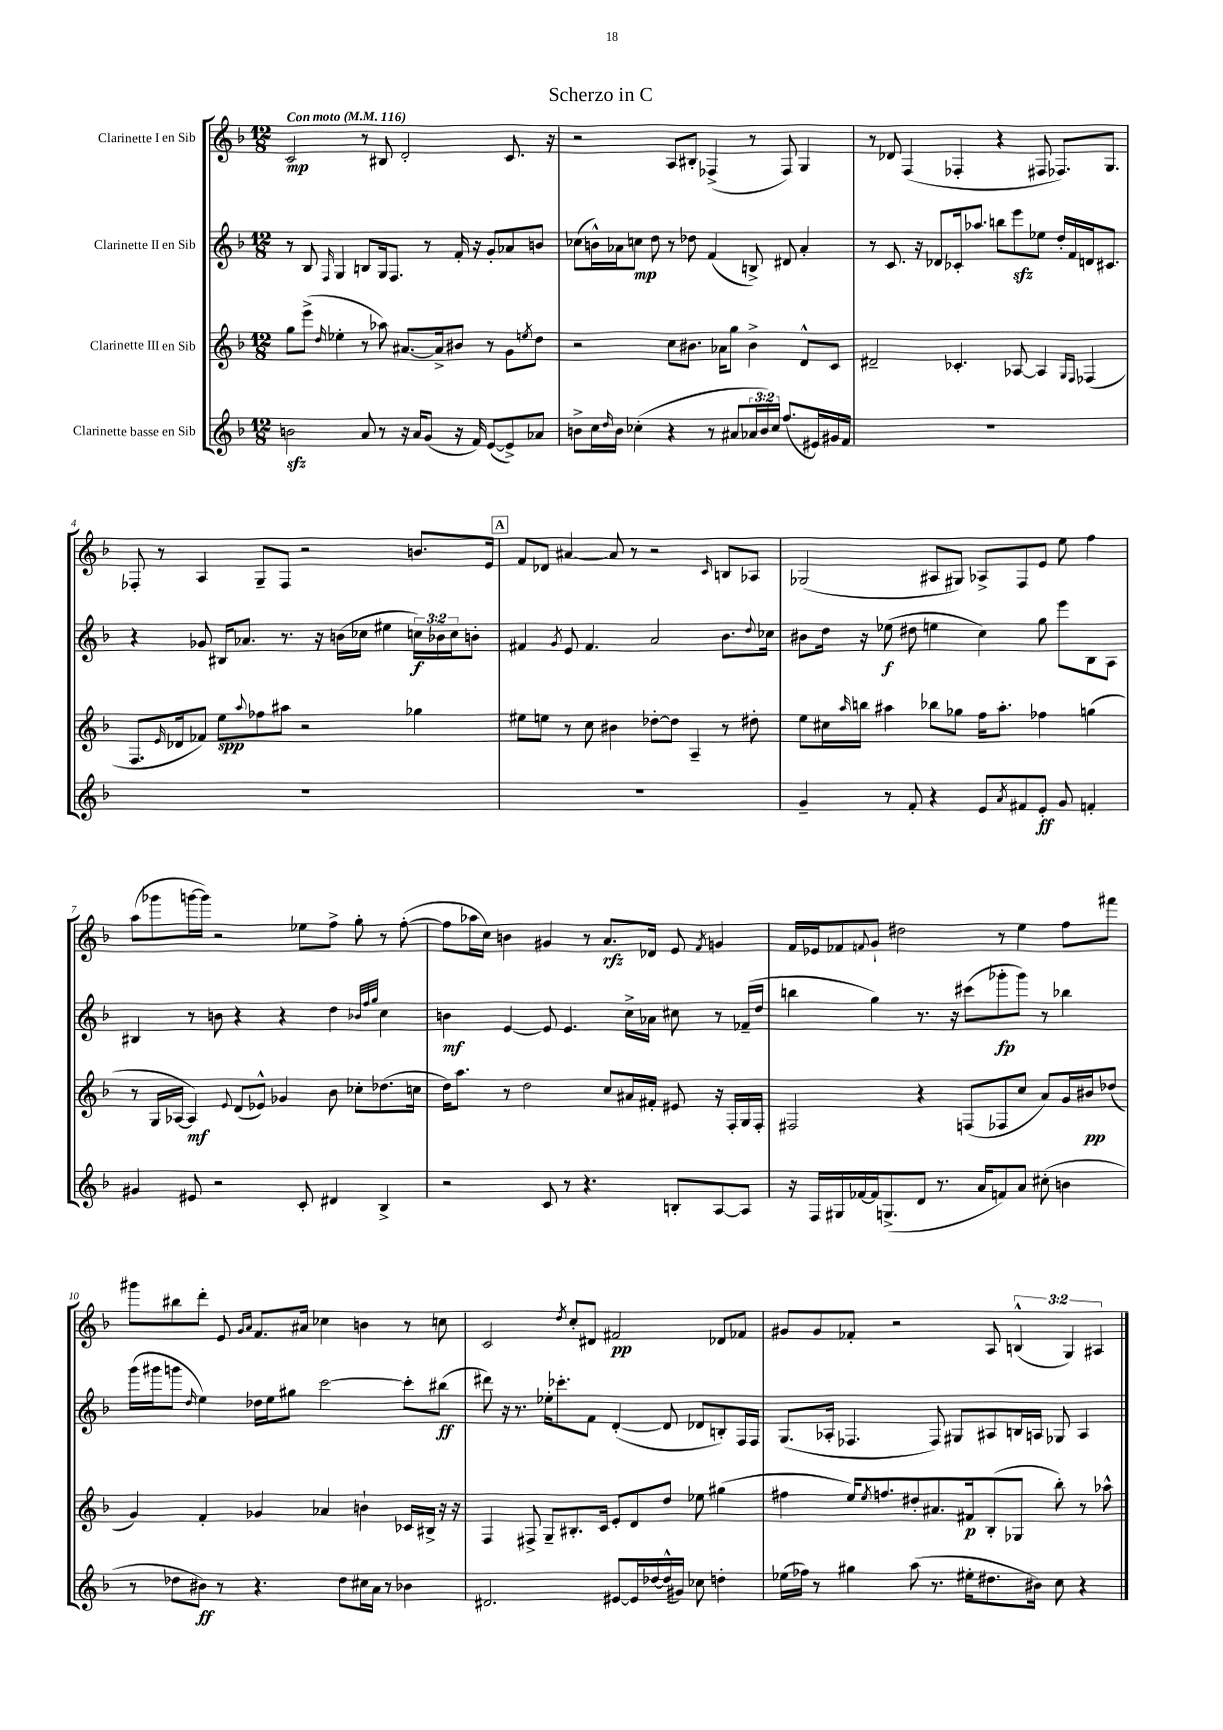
\header { title = "Scherzo in C" }
<<
\new StaffGroup <<
\new Staff = "s0" \with { instrumentName = "Clarinette I en Sib" } {
    \clef treble \key f \major \numericTimeSignature \time 12/8 \override Staff.TupletNumber.text = #tuplet-number::calc-fraction-text \tempo "Con moto" 4 = 116
    c'2\mp r8 bis8 d'2-. c'8. r16 |
    r2 a8 bis8-. fes4->( r8 fes8) g4 |
    r8 des'8 f4( fes4-. r4 fis8 fes8.) g8. |
    fes8-. r8 a4 g8-- fes8 r2 b'8. e'16 |
    \mark \markup { \box "A" } f'8 des'8 ais'4~ ais'8 r8 r2 \grace { c'16 } b8 aes8 |
    ges2( ais8 gis8) aes8-> f8 e'8 e''8 f''4 |
    a''8( ges'''8 g'''16~ g'''16) r2 ees''8 f''8-> g''8-. r8 f''8~-.( |
    f''8 aes''16 c''16) b'4 gis'4 r8 a'8.\rfz des'16 e'8 \acciaccatura { f'8 } g'4 |
    f'16 ees'16 fes'8 \appoggiatura { f'8 } g'8-! dis''2 r8 e''4 f''8 fis'''8 |
    gis'''8 bis''8 d'''8-. e'8 \grace { g'16 a'16 } f'8. ais'16 ces''4 b'4 r8 c''8 |
    c'2 \acciaccatura { d''8 } c''8-. dis'8 fis'2\pp des'8 fes'8 |
    gis'8 gis'8 fes'8-. r2 a8 \tuplet 3/2 { b4-^( g4) ais4 } \bar "|." |
}
\new Staff = "s1" \with { instrumentName = "Clarinette II en Sib" } {
    \clef treble \key f \major \numericTimeSignature \time 12/8 \override Staff.TupletNumber.text = #tuplet-number::calc-fraction-text
    r8 bes8 \grace { f16 } g4 b8 g16 f8. r8 f'16-. r16 g'8-. aes'8 b'8 |
    ces''8( b'16-^) aes'16 c''8\mp d''8 r8 des''8 f'4( b8->) dis'8 aes'4-. |
    r8 c'8. r16 des'8 ces'16-. aes''8. b''8 e'''8\sfz ees''8 d''16-. f'16 d'16 cis'8. |
    r4 ges'8 bis16 aes'8. r8. r16 b'16( ces''16 eis''4 \tuplet 3/2 { c''16\f) bes'16 c''16 } b'8-. |
    \mark \markup { \box "A" } fis'4 \acciaccatura { g'8 } e'8 fis'4. a'2 bes'8. \appoggiatura { d''8 } ces''16 |
    bis'8 d''16 r16 ees''8\f( dis''8 e''4 c''4) g''8 e'''8 bes8 a8 |
    bis4 r8 b'8 r4 r4 d''4 \grace { bes'32 f''32 g''32 } c''4 |
    b'4\mf e'4~ e'8 e'4. c''16-> aes'16 cis''8 r8 fes'16--( d''16 |
    b''4 g''4) r8. r16 cis'''8( ges'''8-.\fp ges'''8) r8 bes''4 |
    g'''16( gis'''16 g'''8 \grace { d''16 } e''4) des''16 e''16 gis''8 c'''2~ c'''8-. bis''8\ff( |
    dis'''8) r16 r8. ees''16-. ces'''8.-. f'8 d'4~-.( d'8 des'8 b8-.) f16 f16 |
    g8.( aes16-. fes4. fes8) gis8 ais8 b16 a16 ges8 a4 \bar "|." |
}
\new Staff = "s2" \with { instrumentName = "Clarinette III en Sib" } {
    \clef treble \key f \major \numericTimeSignature \time 12/8
    g''8 e'''8->( \grace { d''16 } ees''4-. r8 aes''8) ais'8.~ ais'16-> bis'8 r8 g'8 \acciaccatura { e''8 } d''8 |
    r2 c''8 bis'8. aes'16 g''8 bis'4-> d'8-^ c'8 |
    dis'2-- ces'4.-. aes8~ aes4 \grace { g16 f16 } fes4( |
    f8. \grace { e'16 } des'16 fes'8) e''8\spp \appoggiatura { a''8 } fes''8 ais''8 r2 ges''4 |
    \mark \markup { \box "A" } eis''8 e''8 r8 c''8 bis'4 des''8~-. des''8 a4-- r8 dis''8-. |
    e''8 cis''16 \grace { a''16 } b''16 ais''4 bes''8 ges''8 f''16 ais''8.-. fes''4 g''4( |
    r8 g16 aes16~ aes4\mf) \appoggiatura { e'8 } d'8( ees'8-^) ges'4 bes'8 ces''8-. des''8.( c''16 |
    d''16) a''8. r8 d''2 c''8 ais'16 fis'16-. eis'8 r16 f16-. g16 f16-. |
    fis2 r4 f8( fes8 c''8 a'8) g'16 bis'16\pp des''8( |
    g'4) f'4-. ges'4 aes'4 b'4-! ces'16 bis16-> r16 r16 |
    f4 fis8-> g8-- bis8.-. c'16 e'8-. d'8 d''8 ees''8 gis''4( |
    fis''4 e''16) \acciaccatura { e''8 } f''8. dis''8-. ais'8. fis'16\p bes8-.( ges8 bes''8-.) r8 aes''8-^ \bar "|." |
}
\new Staff = "s3" \with { instrumentName = "Clarinette basse en Sib" } {
    \clef treble \key f \major \numericTimeSignature \time 12/8 \override Staff.TupletNumber.text = #tuplet-number::calc-fraction-text
    b'2\sfz a'8 r8 r16 a'16 g'8( r16 f'16) e'8~( e'8->) aes'8 |
    b'8-> c''16 \grace { d''16 } b'16 ces''4-.( r4 r8 ais'8 \tuplet 3/2 { aes'16 b'16) ces''16 } f''8.( eis'16) gis'16 f'16 |
    R1. |
    R1. |
    \mark \markup { \box "A" } R1. |
    g'4-- r8 f'8-. r4 e'8 \acciaccatura { a'8 } fis'8 e'8-.\ff g'8 f'4-. |
    gis'4 eis'8 r2 c'8-. dis'4 bes4-> |
    r2 c'8 r8 r4. b8-. a8~ a8 |
    r16 f16 gis16 fes'16~ fes'16 g8.->( d'8 r8. a'16 f'8) a'8 cis''8-.( b'4 |
    r8 des''8 bis'8\ff) r8 r4. des''8 cis''16 a'16 r8 bes'4 |
    dis'2. eis'8~ eis'16 des''16~ des''16-^( gis'16) ces''8 d''4-. |
    ees''16( fes''16) r8 gis''4 a''8( r8. eis''16-. dis''8. bis'16) c''8 r4 \bar "|." |
}
>>
>>
